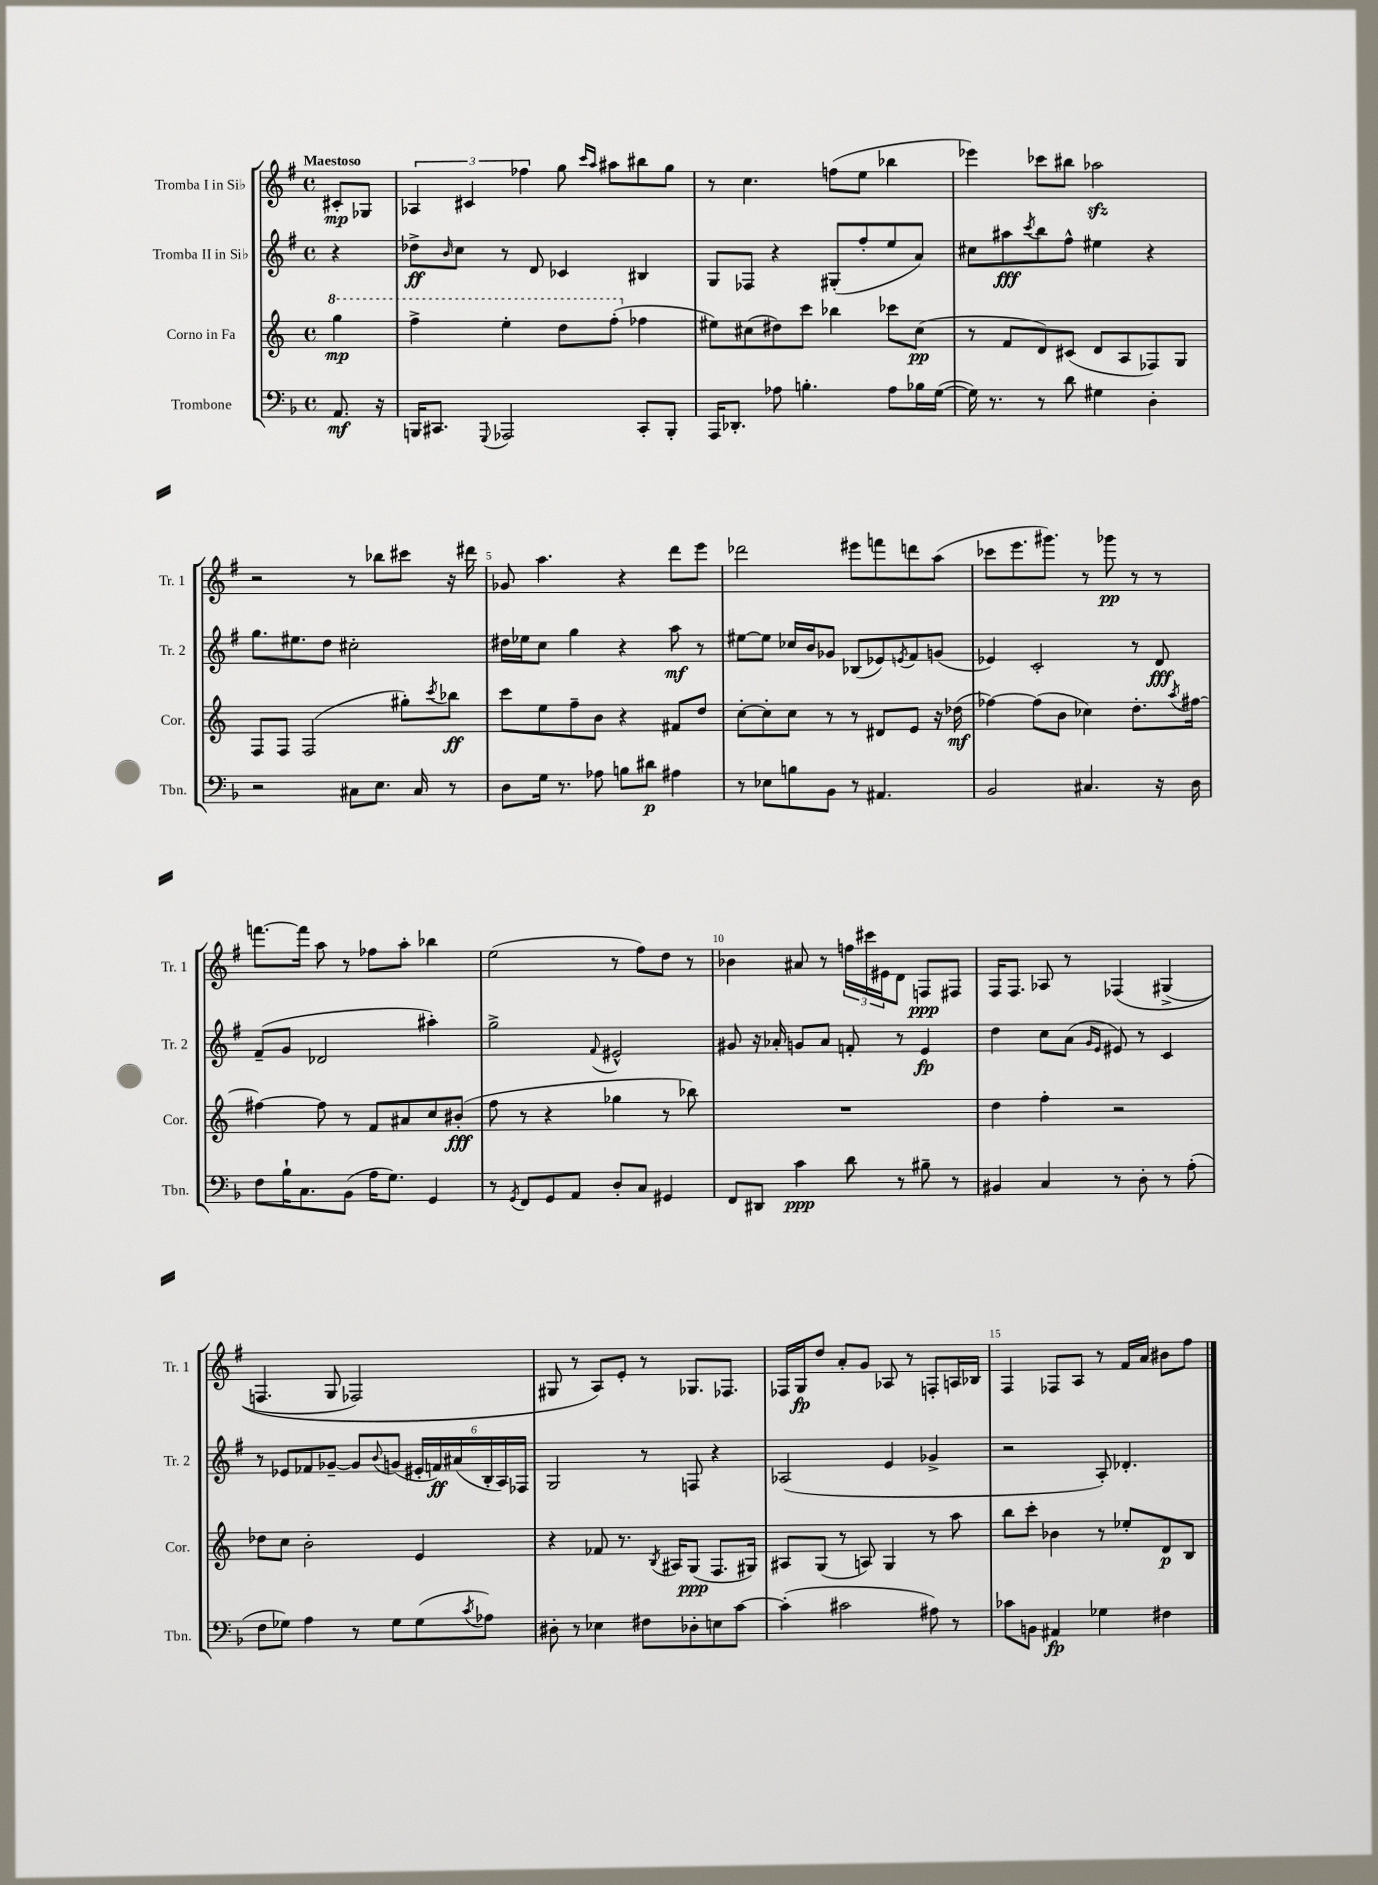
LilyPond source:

<<
\new StaffGroup <<
\new Staff = "s0" \with { instrumentName = "Tromba I in Sib" shortInstrumentName = "Tr. 1" } {
    \clef treble \key g \major \defaultTimeSignature \time 4/4 \partial 4 \tempo "Maestoso"
    cis'8-.\mp ges8 |
    \tuplet 3/2 { aes4 cis'4 fes''4 } g''8 \grace { c'''16 a''16 } ais''8 bis''8 g''8 |
    r8 c''4. f''8( e''8 bes''4 |
    ees'''4) ces'''8 bis''8 aes''2\sfz |
    r2 r8 bes''8 cis'''8 r16 dis'''16 |
    ges'8 a''4. r4 d'''8 e'''8 |
    des'''2 eis'''8 f'''8 d'''8 a''8( |
    ces'''8 e'''8. gis'''8.) r8 ges'''8\pp r8 r8 |
    f'''8.~ f'''16 a''8 r8 fes''8 a''8-. bes''4 |
    e''2( r8 fis''8) d''8 r8 |
    bes'4 ais'8 r8 \tuplet 3/2 { f''16 cis'''16 eis'16 } d'8 f8\ppp fis8 |
    fis16 fis8. aes8 r8 fes4\( gis4->( |
    f4. g8 fes2) |
    gis8 r8 a8\) e'8-. r8 ges8. fes8. |
    fes16 g16\fp d''8 a'8-. g'8 aes8 r8 f8-. a16 bes16 |
    fis4 fes8 a8 r8 fis'16 a'16 bis'8 fis''8 \bar "|." |
}
\new Staff = "s1" \with { instrumentName = "Tromba II in Sib" shortInstrumentName = "Tr. 2" } {
    \clef treble \key g \major \defaultTimeSignature \time 4/4 \partial 4
    r4 |
    des''8->\ff \grace { b'16 } c''8 r8 d'8 ces'4 bis4 |
    g8 fes8 r4 gis8-.( fis''8-. e''8 a'8) |
    cis''8 ais''8\fff \acciaccatura { c'''8 } b''8 fis''8-^ eis''4 r4 |
    g''8. eis''8. d''8 cis''2-. |
    dis''16 ees''16 c''8 g''4 r4 a''8\mf r8 |
    eis''8~ eis''8 ces''16 b'16 ges'8 bes8( ees'8) \acciaccatura { e'8 } fis'8 g'8( |
    ees'4) c'2-. r8 d'8\fff |
    fis'8--( g'8 des'2 ais''4-.) |
    g''2-> \appoggiatura { fis'8 } eis'2-^ |
    gis'8 r16 aes'16-. g'8 aes'8 f'8-. r8 e'4\fp |
    d''4 c''8 a'8( \grace { g'16 e'16 } eis'8) r8 c'4 |
    r8 ees'8 fes'8 ges'8~-- ges'8 \appoggiatura { b'8 } g'8( \tuplet 6/4 { eis'16-. f'16\ff) ais'16( b16-. a16) fes16 } |
    g2 r8 f8 r4 |
    aes2( e'4 ges'4-> |
    r2 a8-.) des'4.-. \bar "|." |
}
\new Staff = "s2" \with { instrumentName = "Corno in Fa" shortInstrumentName = "Cor." } {
    \clef treble \key c \major \defaultTimeSignature \time 4/4 \partial 4
    \ottava #1 g'''4\mp |
    f'''4-> e'''4-. d'''8 f'''8-.( \ottava #0 fes''4 |
    eis''8) cis''8( dis''8) c'''8 bes''4 ces'''8 cis''8\pp( |
    r8 f'8 d'8) cis'8( d'8 a8 fes8) g8 |
    f8 f8 f2( gis''8-.) \acciaccatura { c'''8 } bes''8\ff |
    c'''8 e''8 f''8-- b'8 r4 fis'8 d''8 |
    c''8~-. c''8-. c''8 r8 r8 dis'8 e'8 r16 des''16\mf( |
    fes''4~) fes''8( b'8 ces''4) d''8.-. \acciaccatura { a''8 } fis''16~ |
    fis''4~ fis''8 r8 f'8 ais'8 c''8 bis'8-.\fff( |
    f''8 r8 r4 ges''4 r8 bes''8) |
    R1 |
    d''4 f''4-. r2 |
    des''8 c''8 b'2-. e'4 |
    r4 fes'8 r8. \acciaccatura { b8 } ais16 g8\ppp( f8. gis16) |
    ais8 g8( r8 a8) g4 r8 a''8 |
    b''8 c'''8-. bes'4 r8 ees''8-. d'8\p b8 \bar "|." |
}
\new Staff = "s3" \with { instrumentName = "Trombone" shortInstrumentName = "Tbn." } {
    \clef bass \key f \major \defaultTimeSignature \time 4/4 \partial 4
    a,8.\mf r16 |
    b,,16 cis,8. \appoggiatura { g,,8 } aes,,2 cis,8-. b,,8-. |
    a,,16 des,8.-. aes8 b4.-. aes8 bes16 g16~( |
    g16) r8. r8 d'8 gis4 d4-. |
    r2 cis8 e8. cis16 r8 |
    d8 g16 r8. aes8 b8 dis'8\p ais4 |
    r8 ees8 b8 bes,8 r8 ais,4. |
    bes,2 cis4. r16 d16 |
    f8 bes16-! c8. bes,8( a16 g8.) g,4 |
    r8 \acciaccatura { g,8 } f,8 g,8 a,8 d8-. c8 gis,4 |
    f,8 dis,8 c'4\ppp d'8 r8 bis8-- r8 |
    bis,4 c4 r8 d8-. r8 a8-.( |
    f8 ges8) a4 r8 ges8 ges8( \acciaccatura { c'8 } aes8) |
    dis8-. r8 ees4 fis8 des8-. e8 c'8~ |
    c'4-.( cis'2 ais8) r8 |
    ces'8 b,8 ais,4\fp ges4 fis4 \bar "|." |
}
>>
>>
\layout { \context { \Score \override BarNumber.break-visibility = ##(#f #t #t) barNumberVisibility = #(every-nth-bar-number-visible 5) } }
